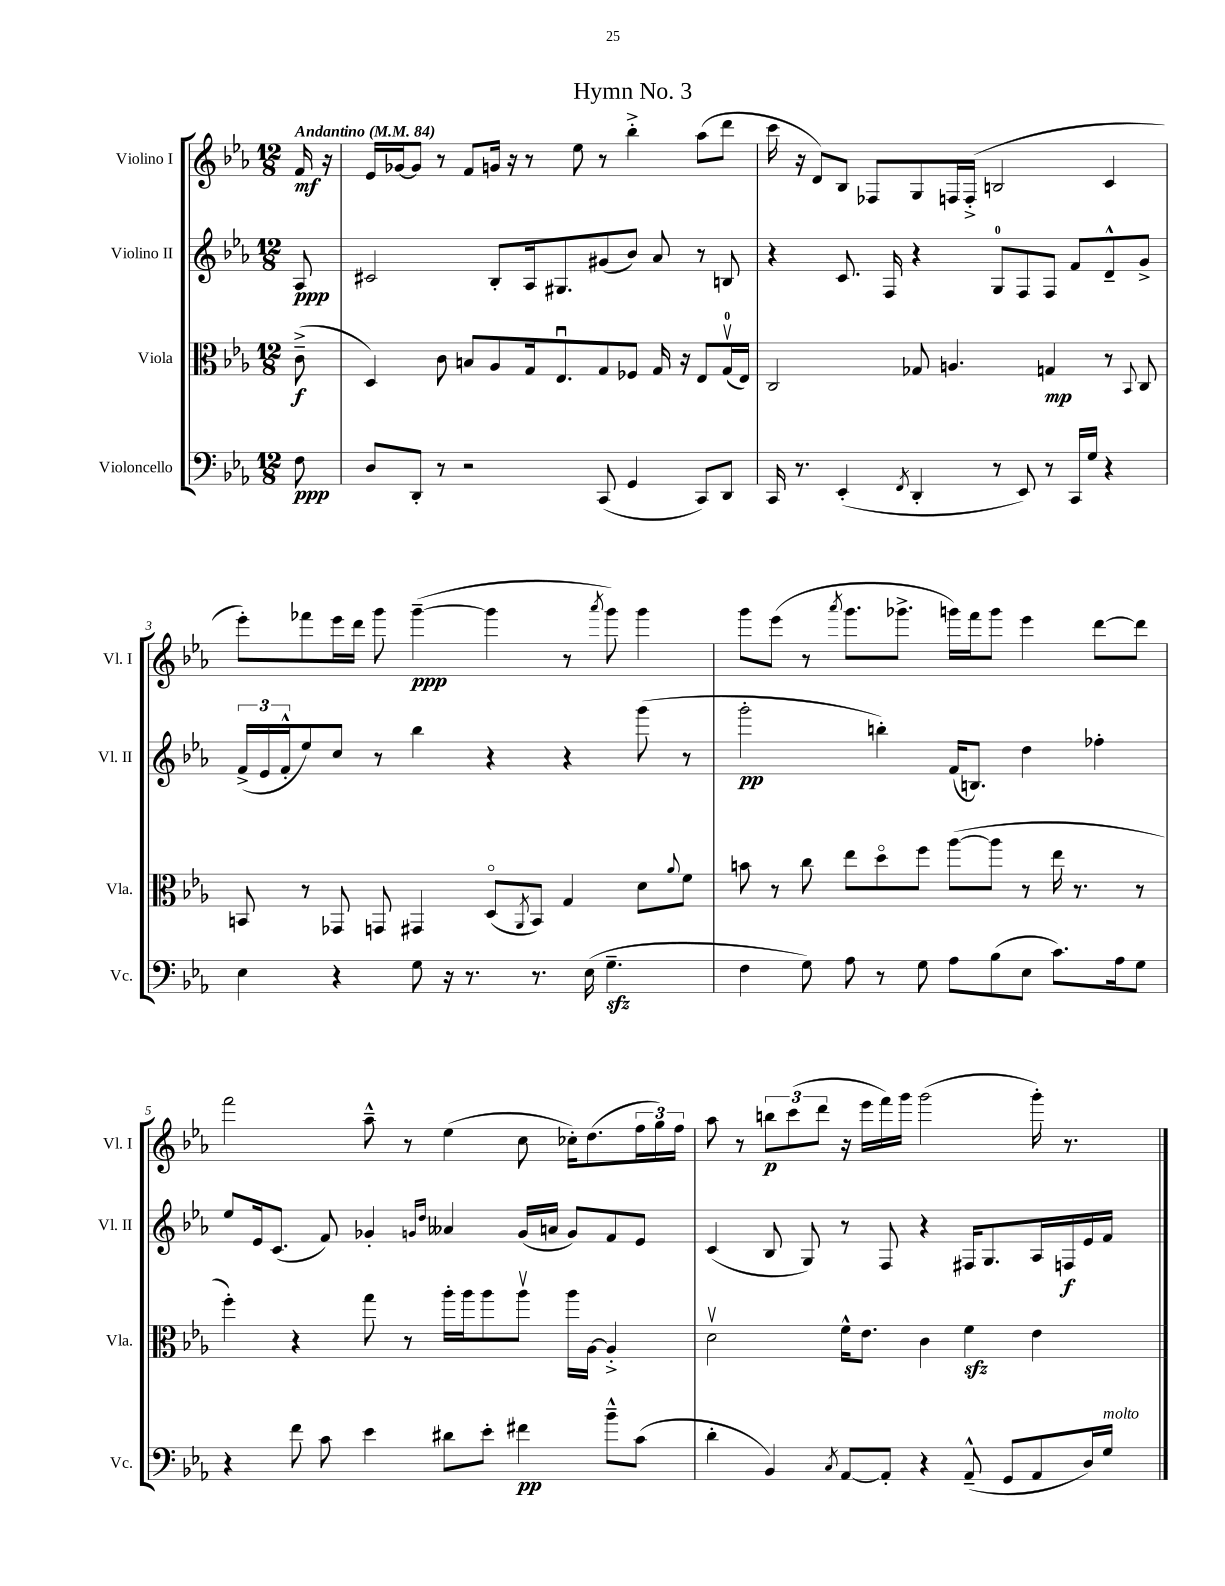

**kern	**kern	**kern	**kern
*staff4	*staff3	*staff2	*staff1
*clefF4	*clefC3	*clefG2	*clefG2
*k[b-e-a-]	*k[b-e-a-]	*k[b-e-a-]	*k[b-e-a-]
*M12/8	*M12/8	*M12/8	*M12/8
*MM84	*MM84	*MM84	*MM84
8F\	(8c~^\	8A-/	16f/
.	.	.	16r
=	=	=	=
8D/L	4D/)	2c#/	16e-/LL
.	.	.	[16g-/J
8DD'/J	.	.	8g-/]J
8r	8c\	.	8r
2r	8B/L	.	8f/L
.	8A-/	8B-'/L	16g/Jk
.	.	.	16r
.	16G/k	16A-/k	8r
.	8.E-u/	8.G#/	.
.	.	.	8ee-\
(8CC/	8G/	(8g#/	8r
4GG/	8F-/J	8b-/J)	4bb-'^\
.	16G/	8a-/	.
.	16r	.	.
8CC/L)	8E-/L	8r	(8aa-\L
8DD/J	(16Gv/L	8B/	8ddd\J
.	16E-/JJ)	.	.
=	=	=	=
16CC/	2C/	4r	16ccc\
8.r	.	.	16r
.	.	.	8d/L)
(4EE-'/	.	8.c/	8B-/J
.	.	.	8F-/L
.	.	16F/	.
8qFF/	.	.	.
4DD'/	8G-/	4r	8G/
.	4.A/	.	16F/L
.	.	.	(16F'^/JJ
8r	.	8G/L	2B/
8EE-/)	.	8F/	.
8r	4G/	8F/J	.
16CC/LL	.	8f/L	.
16G/JJ	.	.	.
4r	8r	8d~^^/	4c/
.	8qqBB-/	.	.
.	8C/	8g^/J	.
=	=	=	=
4E-\	8BB/	(24f^/LL	8eee-'\L)
.	.	24e-/	.
.	.	24f'^^/J	.
.	8r	8ee-/)	8fff-\
4r	8GG-/	8cc/J	16eee-\L
.	.	.	16ddd\JJ
.	8GG/	8r	8ggg\
8G\	4GG#/	4bb-\	([4ggg~\
16r	.	.	.
8.r	.	.	.
.	(8Do/L	4r	4ggg\]
.	8qAA-/	.	.
8.r	8BB/J)	.	.
.	4G/	4r	8r
(16E-\	.	.	.
.	.	.	8qaaa-/
4.G~\	.	.	8ggg\)
.	8d\L	(8ggg\	4ggg\
.	8qqa-/	.	.
.	8f\J	8r	.
=	=	=	=
4F\	8b\	2ggg'\	8ggg\L
.	8r	.	(8eee-\J
8G\)	8cc\	.	8r
.	.	.	8qaaa-/
8A-\	8ee-\L	.	8.ggg\L
8r	8ddo\	4bb'\)	.
.	.	.	8.ggg-^\J
8G\	8ff\J	.	.
8A-\L	([8aa-\L	(16f/LK	16ggg\LL)
.	.	8.B/J)	16fff\J
(8B-\	8aa-\]J	.	8ggg\J
8E-\J	8r	4dd\	4eee-\
8.c\L)	16ee-\	.	.
.	8.r	.	.
.	.	4ff-'\	[8ddd\L
16A-\k	.	.	.
8G\J	8r	.	8ddd\]J
=	=	=	=
4r	4ff'\)	8ee-/L	2fff\
.	.	16e-/k	.
.	.	(8.c/J	.
8f\	4r	.	.
8c\	.	8f/)	.
4e-\	8gg\	4g-'/	8aa-~^^\
.	8r	.	8r
.	.	16qqg/LL	.
.	.	16qqdd/JJ	.
8d#\L	16aa-'\LL	4a--/	(4ee-\
.	16aa-\J	.	.
8e-'\J	8aa-\	.	.
4f#\	8aa-v\J	(16g/LL	8cc\
.	.	16a/JJ	.
.	16aa-\LL	8g/L)	16cc-'\LK)
.	[16A-\JJ	.	(8.dd\
8b-~^^\L	4A-'^/]	8f/	.
(8c\J	.	8e-/J	24ff\L
.	.	.	24gg\)
.	.	.	24ff\JJ
=	=	=	=
4d'\	2dv\	(4c/	8aa-\
.	.	.	8r
4BB-/)	.	8B-/	12bb\L
.	.	.	(12ccc\
.	.	8G/)	.
.	.	.	12ddd\J
8qC/	.	.	.
[8AA-/L	16f^^\LK	8r	16r
.	8.e-\J	.	16eee-\LL
8AA-'/]J	.	8F/	16fff\)
.	.	.	16ggg\JJ
4r	4c\	4r	(2ggg\
(8AA-~^^/	4f\	16F#/LK	.
.	.	8.G/	.
8GG/L	.	.	.
8AA-/	4e-\	16A-/L	16ggg'\)
.	.	16F/	8.r
16D/L)	.	16e-/	.
16G/JJ	.	16f/JJ	.
==	==	==	==
*-	*-	*-	*-
